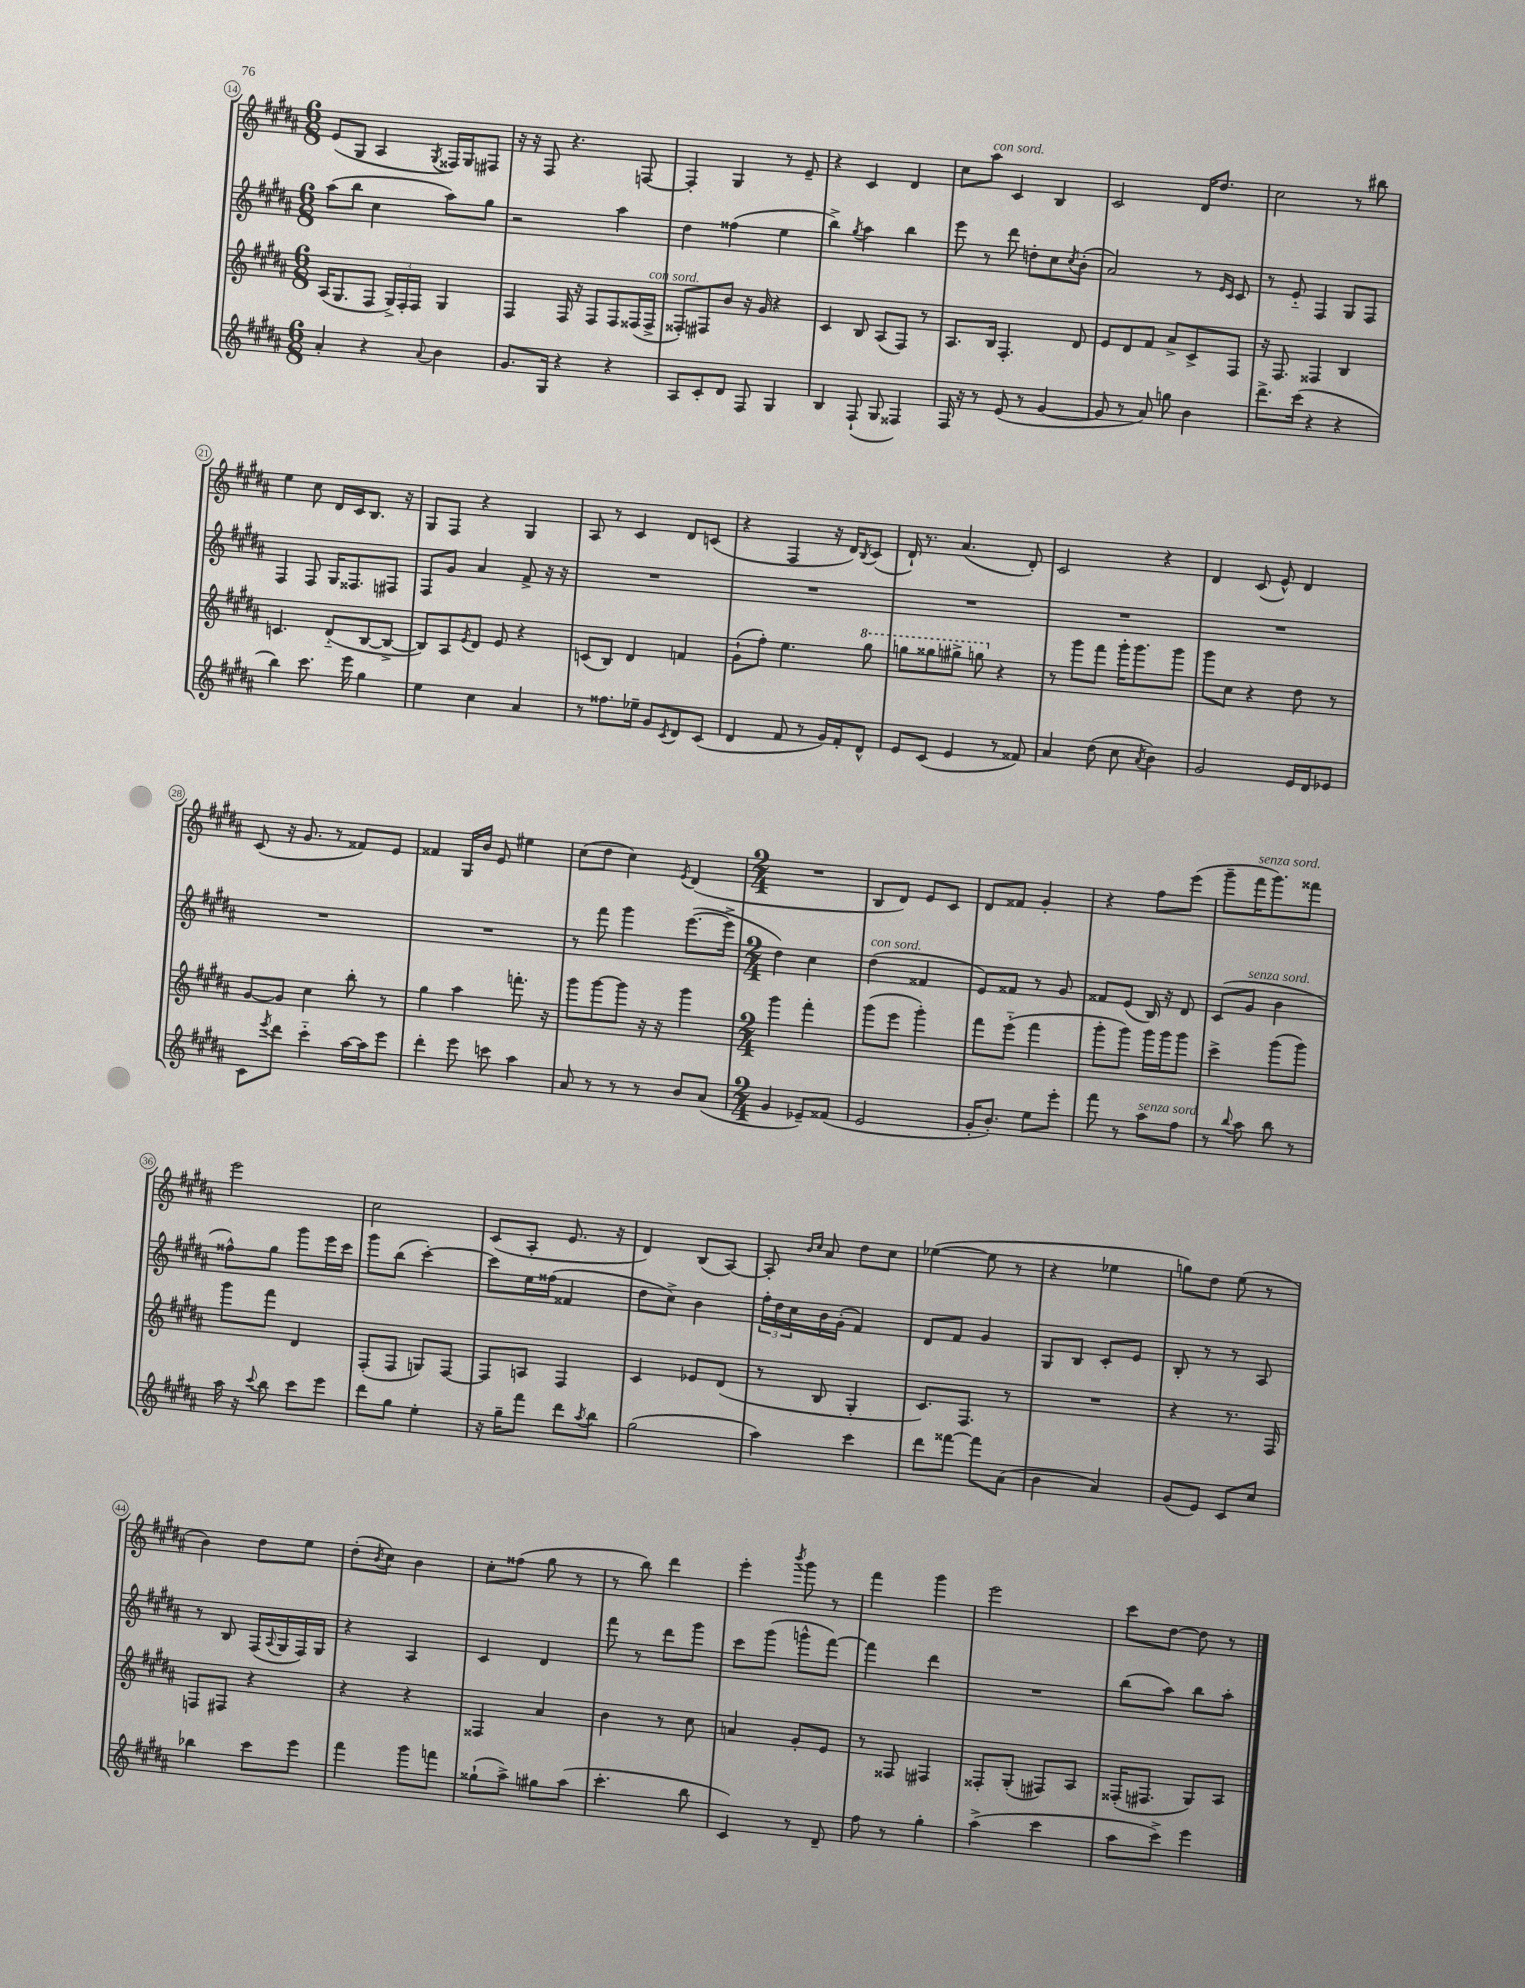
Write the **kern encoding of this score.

**kern	**kern	**kern	**kern
*staff4	*staff3	*staff2	*staff1
*clefG2	*clefG2	*clefG2	*clefG2
*k[f#c#g#d#a#]	*k[f#c#g#d#a#]	*k[f#c#g#d#a#]	*k[f#c#g#d#a#]
*M6/8	*M6/8	*M6/8	*M6/8
4a#'	(16A#	(8aa#	(8e
.	8.G#	.	.
.	.	8bb	8G#
4r	8F#	4cc#	4A#
.	24G#^)	.	.
.	24F#'	.	.
.	24F#	.	.
8qqa#	.	.	8qG#
4b	4G#	8aa#)	16F##)
.	.	.	16G#
.	.	8gg#	8F#
=	=	=	=
8.g#	4F#	2r	16r
.	.	.	16r
.	.	.	8F#
16G#	.	.	.
4r	16F#	.	4.r
.	16r	.	.
.	8F#	.	.
4r	8F#	4aa#	.
.	(16F##	.	[8F
.	16F##^	.	.
=	=	=	=
8A#	8F##')	4dd#	4F']
8c#'	8F#	.	.
8d#	8b	(4ff##	4G#
8F#	16r	.	.
.	16g#	.	.
4G#	4r	4ee	8r
.	.	.	8e~
=	=	=	=
4B	4c#	4bb^)	4r
.	.	8qgg#	.
(8F#`	8B	4aa#	4c#
8G#	(8A#	.	.
4F##)	8F#)	4bb	4d#
.	8r	.	.
=	=	=	=
16F#	8.A#	8eee	8cc#
16r	.	.	.
8r	.	8r	8aa#
.	16B	.	.
(8e	4.F#'	8ddd#	4c#
8r	.	8dd'	.
[4g#	.	8cc#	4B
.	.	8qcc#	.
.	8d#	(8b'	.
=	=	=	=
8g#]	8e	2a#)	2c#
8r	8d#	.	.
8a#)	8f#	.	.
8gg	8a#^	.	.
4b	8c#^	8r	16d#
.	.	.	8.dd#
.	.	16qqe	.
.	.	16qqc#	.
.	8F#	8c#	.
=	=	=	=
8.ddd#^	16r	8r	2cc#
.	8.F#	.	.
.	.	8e'~	.
(16ccc#	.	.	.
4r	4F##	4F#	.
4r	4B	8G#	8r
.	.	8F#	8bb#
=	=	=	=
4bb)	4.c	4F#	4ee
8.ccc#	.	8F#	8cc#
.	(8d#'~	16G#	16d#
16eee	.	8.F##	16c#
4gg#	[8B	.	8.B
.	8B^_	8F#	.
.	.	.	16r
=	=	=	=
4ee	8B])	8F#	8G#
.	8A#	8g#	8F#
.	8qe	.	.
4cc#	8d#	4a#	4r
.	8e	.	.
4a#	4r	8f#^	4G#
.	.	16r	.
.	.	16r	.
=	=	=	=
8r	(8c	2.r	8A#
8.ff##	8B)	.	8r
.	4d#	.	4c#
16ee-~	.	.	.
8g#	.	.	.
8qc#	.	.	.
8d#	4f	.	8d#
(8c#	.	.	(8c
=	=	=	=
4d#	(8g#`	2.r	4r
.	8ff#')	.	.
8f#	4.ee	.	4F#
8r	.	.	.
16g#)	.	.	16r
16f#'	.	.	16d#)
.	.	.	8qB
8d#^^	8ggg#	.	(8c#
=	=	=	=
8e	8ggg	2.r	16d#`)
.	.	.	8.r
(8c#	8ggg##	.	.
4e	8ggg#^	.	(4.a#
.	8ggg	.	.
8r	4r	.	.
8f##)	.	.	8d#')
=	=	=	=
4a#	8r	2.r	2c#
.	8ggg#	.	.
(8dd#	8fff#	.	.
8cc#	16ggg#'	.	.
.	8.ggg#	.	.
8qa#	.	.	.
4b)	.	.	4r
.	8ggg#	.	.
=	=	=	=
2g#	8ggg#	2.r	4d#
.	8cc#	.	.
.	4r	.	(8c#
.	.	.	8e^^)
16e	8dd#	.	4d#
16d#	.	.	.
8e-	8r	.	.
=	=	=	=
8c#	[8g#	2.r	(8c#
8qeee	.	.	.
8ddd#	8g#]	.	16r
.	.	.	8.g#
4ccc#'~	4cc#	.	.
.	.	.	8r
[16aa#	8bb'	.	8f##)
16aa#]	.	.	.
8eee	8r	.	8e
=	=	=	=
4ddd#'	4gg#	2.r	4f##
8eee	4aa#	.	16G#
.	.	.	16b
8ccc	.	.	8e
4aa#	8.fff'	.	4ee#
.	16r	.	.
=	=	=	=
8a#	8ggg#	8r	(8cc#
8r	[8ggg#	8fff#	8dd#
8r	8ggg#]	4ggg#	4cc#)
8r	16r	.	.
.	16r	.	.
.	.	.	8qe
8b	4ggg#	([8.eee	(4d#
(8a#	.	.	.
.	.	16eee^]	.
=	=	=	=
*M2/4	*M2/4	*M2/4	*M2/4
4g#	4ggg#	4dd#)	2r
8e-~)	4fff#'	4cc#	.
(8f##	.	.	.
=	=	=	=
2e	(8ggg#	(4dd#	8B
.	8eee	.	8d#)
.	4ggg#')	4f##	8e
.	.	.	8c#
=	=	=	=
16g#'	8fff#	8e)	8d#
8.b')	.	.	.
.	(8eee'~	8f##	8f##
8ee	4fff#	8r	4g#'
8eee'	.	8g#	.
=	=	=	=
8fff#	8ggg#'	8f##	4r
8r	8ggg#)	(8e	.
8aa#	16ggg#	16B)	8ff#
.	16ggg#	16r	.
8ff#	8ggg#	8d#	(8eee
=	=	=	=
8r	4ccc#^	(8c#	8ggg#~
8qqbb	.	.	.
8aa#	.	8g#	16fff#
.	.	.	8.ggg#)
8bb	(8ggg#	4b	.
8r	8ggg#)	.	8fff##
=	=	=	=
16aa#	8ggg#	8ff##^^)	2eee
16r	.	.	.
8qqccc#	.	.	.
8bb	8fff#	8gg#	.
8ccc#	4d#	8ggg#	.
8eee	.	16eee	.
.	.	16ccc#	.
=	=	=	=
8ddd#	(8F#'	8ggg#	2cc#
8gg#	8F#	(8bb	.
4ee'	8G)	[4ccc#')	.
.	[8F#	.	.
=	=	=	=
16r	8F#]	8ccc#]	(8c#
16gg#~	.	.	.
8fff#	8A	16ee	8A#'
.	.	(16ff##	.
8ddd#	4F#	4f##	8.e
8qaa#	.	.	.
8bb	.	.	.
.	.	.	16r
=	=	=	=
(2gg#	4c#	8dd#	4d#)
.	.	8cc#^)	.
.	8e-	4b	(8B
.	(8d#	.	[8A#)
=	=	=	=
4aa#)	8r	24ff#'	8A#']
.	.	24dd#	.
.	.	24cc#	.
.	.	.	16qqb
.	.	.	16qqcc#
.	8B	16b	8a#
.	.	(16g#'	.
4ccc#	4G#'	4f#)	8dd#
.	.	.	8cc#
=	=	=	=
8ddd#	8.c#)	8d#	([4ee-
[8fff##	.	8f#	.
.	8.F#	.	.
8fff##]	.	4g#	8ee-]
(8a#	8r	.	8r
=	=	=	=
4b	2r	8G#	4r
.	.	8B	.
4a#)	.	8c#'	4ee-
.	.	8e	.
=	=	=	=
(8g#	4r	8B'	8gg)
8e)	.	8r	8dd#
8c#	8.r	8r	(8ee
8cc#	.	8A#	8r
.	16F#	.	.
=	=	=	=
4bb-	8F	8r	4b)
.	8F#	8B	.
8ccc#	4r	(16F#	8dd#
.	.	8qqA#	.
.	.	16G#	.
8eee	.	16F#)	8ee
.	.	16G#	.
=	=	=	=
4fff#	4r	4r	(8dd#'
.	.	.	8qb
.	.	.	8cc#)
8ggg#	4r	4A#	4b
8fff	.	.	.
=	=	=	=
(8gg##`	4F##	4c#	8cc#'
8aa#^)	.	.	(8ff##
8gg#	4a#	4d#	8gg#
(8aa#	.	.	8r
=	=	=	=
4.ccc#'	4b	8fff#	8r
.	.	8r	8bb)
.	8r	8ddd#	4ddd#
8bb	8cc#	8ggg#	.
=	=	=	=
4c#)	4a	8ccc#	4eee'
.	.	(8ggg#	.
.	.	.	8qbbb
8r	8g#'	8ggg^^	8ggg#
8d#~	8e	[8fff#)	8r
=	=	=	=
8ff#	8r	4fff#]	4fff#
8r	8F##	.	.
4gg#'	4F#	4ddd#	4ggg#
=	=	=	=
(4aa#^	8F##'	2r	2eee
.	(8G#'	.	.
4ccc#	8F#)	.	.
.	8A#	.	.
=	=	=	=
8aa#	(16F##'	(8bb	8ccc#
.	8.F#	.	.
8ccc#^)	.	8aa#)	[8dd#
4eee	8G#)	8bb	8dd#]
.	8A#	8aa#'	8r
==	==	==	==
*-	*-	*-	*-
